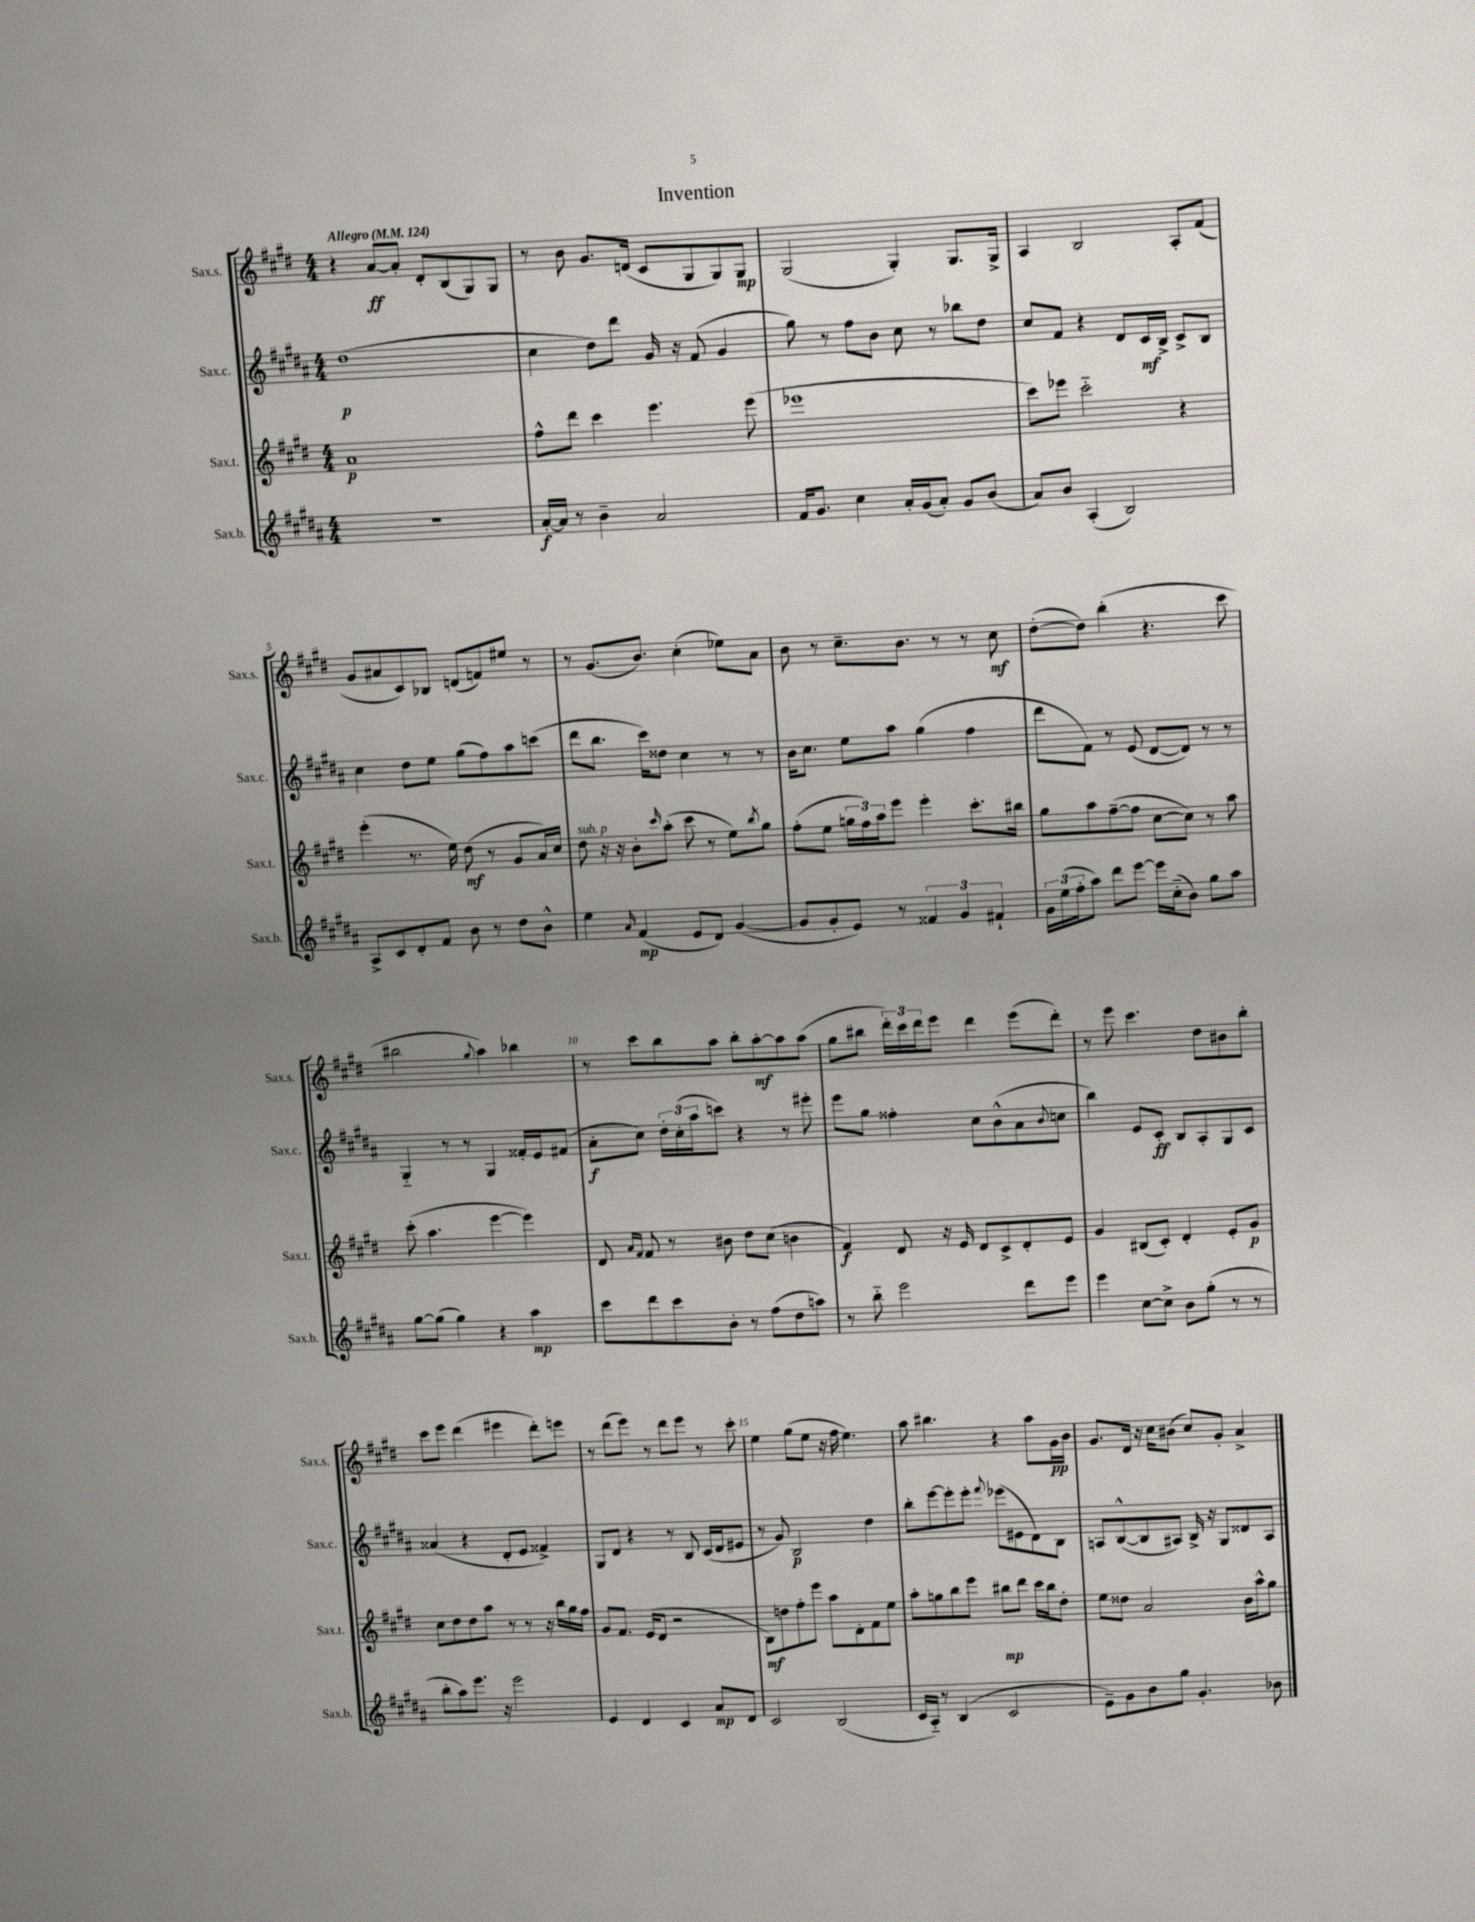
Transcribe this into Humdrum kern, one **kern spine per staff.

**kern	**dynam	**kern	**dynam	**kern	**dynam	**kern	**dynam
*part4	*part4	*part3	*part3	*part2	*part2	*part1	*part1
*staff4	*staff4	*staff3	*staff3	*staff2	*staff2	*staff1	*staff1
*I"Sax.b.	*	*I"Sax.t.	*	*I"Sax.c.	*	*I"Sax.s.	*
*I'Sax.b.	*	*I'Sax.t.	*	*I'Sax.c.	*	*I'Sax.s.	*
*clefG2	*	*clefG2	*	*clefG2	*	*clefG2	*
*k[f#c#g#d#a#]	*	*k[f#c#g#d#]	*	*k[f#c#g#d#a#]	*	*k[f#c#g#d#]	*
*M4/4	*	*M4/4	*	*M4/4	*	*M4/4	*
*MM124	*	*MM124	*	*MM124	*	*MM124	*
=1	=1	=1	=1	=1	=1	=1	=1
!	!	!	!	!	!	!LO:TX:a:B:t=Allegro	!
1r	.	1a	p	(1dd#	p	4r	.
.	.	.	.	.	.	[8a/L	ff
.	.	.	.	.	.	8a'/J]	.
.	.	.	.	.	.	8d#'/L	.
.	.	.	.	.	.	(8B/	.
.	.	.	.	.	.	8G#/)	.
.	.	.	.	.	.	8G#/J	.
=2	=2	=2	=2	=2	=2	=2	=2
[16a#'/LL	f	8ff#^^\L	.	4cc#\	.	8r	.
16a#/JJ]	.	.	.	.	.	.	.
8r	.	8ddd#\J	.	.	.	8b\	.
4b~\	.	4ccc#\	.	8dd#\L)	.	8.g#/L	.
.	.	.	.	8ddd#\J	.	.	.
.	.	.	.	.	.	(16dn/Jk	.
2a#/	.	4.eee\	.	16g#/	.	8c#/L	.
.	.	.	.	16r	.	.	.
.	.	.	.	(8f#/	.	8G#/	.
.	.	.	.	4g#/	.	8G#/)	.
.	.	(8eee\	.	.	.	8G#/J	mp
=3	=3	=3	=3	=3	=3	=3	=3
16f#/KL	.	1eee-X	.	8gg#\)	.	(2G#/	.
8.g#/J	.	.	.	.	.	.	.
.	.	.	.	8r	.	.	.
4cc#\	.	.	.	8ff#\L	.	.	.
.	.	.	.	8b\J	.	.	.
16a#'/LL	.	.	.	8cc#\	.	4G#'/)	.
(16g#/J	.	.	.	.	.	.	.
8a#'/J)	.	.	.	8r	.	.	.
8g#/L	.	.	.	8bb-X\L	.	8.G#/L	.
(8b/J	.	.	.	8dd#\J	.	.	.
.	.	.	.	.	.	16G#^/Jk	.
=4	=4	=4	=4	=4	=4	=4	=4
8a#/L)	.	8ccc#\L)	.	8cc#/L	.	4A/	.
8b/J	.	8eee-X\J	.	8f#/J	.	.	.
(4A#'/	.	2ccc#\	.	4r	.	2B/	.
2B/)	.	.	.	8d#/L	.	.	.
.	.	.	.	16c#/L	mf	.	.
.	.	.	.	16B^/JJ	.	.	.
.	.	4r	.	8c#^/L	.	8A'/L	.
.	.	.	.	8B/J	.	(8f#/J	.
!!LO:LB:g=z
=5	=5	=5	=5	=5	=5	=5	=5
8A#^/L	.	(4eee'\	.	4cc#\	.	8g#/L	.
8c#/	.	.	.	.	.	8a#X/	.
8d#'/	.	8.r	.	8dd#\L	.	8c#/)	.
8f#/J	.	.	.	8ee\J	.	8B-X/J	.
.	.	16ee\)	.	.	.	.	.
8b\	.	(8dd#\	mf	(8gg#\L	.	(8dn/L	.
8r	.	8r	.	8ff#\)	.	8fn/)	.
8dd#\L	.	8g#/L	.	8aa#\	.	8ee#X/J	.
8b^^\J	.	16a/L)	.	(8cccn\J	.	8r	.
.	.	16cc#/JJ	.	.	.	.	.
=6	=6	=6	=6	=6	=6	=6	=6
!	!	!LO:TX:a:i:t=sub. p	!	!	!	!	!
4ee\	.	8dd#\	.	8ddd#\L	.	8r	.
.	.	16r	.	8.bb\J	.	(8.g#/L	.
.	.	16r	.	.	.	.	.
16qqa#/	.	.	.	.	.	.	.
(4f#/	mp	8b'\L	.	.	.	.	.
.	.	.	.	16ccc#\KL)	.	8.b/J)	.
.	.	16qqccc#/	.	.	.	.	.
.	.	(8aa'\J	.	8dd##X\J	.	.	.
8e/L	.	8ccc#\	.	4cc#\	.	(4cc#'\	.
8d#/J)	.	8r	.	.	.	.	.
([4g#/	.	8ee\L)	.	8r	.	8ee-X\L)	.
.	.	8qbb/	.	.	.	.	.
.	.	8gg#\J	.	8r	.	8a\J	.
=7	=7	=7	=7	=7	=7	=7	=7
8g#/L]	.	(8ff#'\L	.	16b\KL	.	8b\	.
.	.	.	.	8.cc#\J	.	.	.
8g#'/	.	8ee\J	.	.	.	8r	.
8e/J)	.	24ggn\LL	.	8ee\L	.	8.cc#~\L	.
.	.	24ff#\)	.	.	.	.	.
.	.	24aa\J	.	.	.	.	.
8r	.	8eee\J	.	8aa#\J	.	.	.
.	.	.	.	.	.	8.b\J	.
6f##X/	.	4eee'\	.	(4gg#\	.	.	.
.	.	.	.	.	.	8r	.
6g#/	.	.	.	.	.	.	.
.	.	8.ccc#'\L	.	4ff#\	.	8r	.
6f#X`/	.	.	.	.	.	.	.
.	.	.	.	.	.	8cc#\	mf
.	.	16bb#X\Jk	.	.	.	.	.
=8	=8	=8	=8	=8	=8	=8	=8
24g#\LL	.	8gg#\L	.	8ddd#\L	.	([8dd#'\L	.
(24ee\	.	.	.	.	.	.	.
24ff#'\J	.	.	.	.	.	.	.
8aa#\J)	.	8aa\	.	8f#\J)	.	8dd#\J])	.
8ddd#\L	.	([8ff#~\	.	8r	.	(4bb'\	.
[8eee\J	.	8ff#\J]	.	(8e/	.	.	.
16eee\LL]	.	[8cc#\L	.	[8d#/L	.	4.r	.
(16cc#\J	.	.	.	.	.	.	.
8b\J)	.	8cc#\J])	.	8d#/J])	.	.	.
8gg#\L	.	8r	.	8r	.	.	.
8aa#\J	.	8aa\	.	8r	.	8ccc#\	.
!!LO:LB:g=z
=9	=9	=9	=9	=9	=9	=9	=9
[8gg#\L	.	(8ccc#'\	.	4G#/	.	2bb#X\	.
(8gg#\J]	.	4.aa\	.	.	.	.	.
4gg#\)	.	.	.	8r	.	.	.
.	.	.	.	8r	.	.	.
.	.	.	.	.	.	8qqgg#/	.
4r	.	[4eee\	.	4G#/	.	4aa\)	.
4aa#\	mp	4eee\])	.	16f##X'/LL	.	4bb-X\	.
.	.	.	.	16e/J	.	.	.
.	.	.	.	(8f#X/J	.	.	.
=10	=10	=10	=10	=10	=10	=10	=10
8ccc#\L	.	8d#/	.	8a#'\L	f	8r	.
.	.	16qqa/LL	.	.	.	.	.
.	.	16qqf#/JJ	.	.	.	.	.
8ddd#\	.	8f#/	.	8cc#\J)	.	8ccc#\L	.
8ccc#\	.	8r	.	24dd#'\LL	.	8bb\	.
.	.	.	.	(24cc#'\	.	.	.
.	.	.	.	24aa#\J	.	.	.
8b'\J	.	8b#X\	.	8cccn\J)	.	8aa\J	.
8r	.	8dd#\L	.	4r	.	8bb'\L	.
(8ff#\L	.	(8cc#\J	.	.	.	[8aa'\	mf
8dd#\	.	4bn\	.	8r	.	8aa\]	.
8aan\J)	.	.	.	8eee#X'\	.	(8aa\J	.
=11	=11	=11	=11	=11	=11	=11	=11
8r	.	4f#/)	f	8eee\L	.	8gg#\L	.
8bb\	.	.	.	8gg#\J	.	8bb#X\J	.
2eee\	.	8d#/	.	4ff##X'\	.	24ddd#'\LL)	.
.	.	.	.	.	.	24ccc#\	.
.	.	.	.	.	.	24ddd#\J	.
.	.	16r	.	.	.	8eee\J	.
.	.	16e/	.	.	.	.	.
.	.	8d#/L	.	8cc#\L	.	4ddd#\	.
.	.	8c#^/	.	(8b^^\	.	.	.
8ddd#\L	.	8d#'/	.	8a#\	.	(8eee\L	.
.	.	.	.	8qqb/	.	.	.
8eee\J	.	8e/J	.	8ccn\J	.	8ddd#'\J)	.
=12	=12	=12	=12	=12	=12	=12	=12
4eee\	.	4g#/	.	4bb\)	.	8r	.
.	.	.	.	.	.	8eee\	.
[8cc#\L	.	(8B#X/L	.	8e/L	.	4.ccc#\	.
8cc#^\J]	.	8c#'/J)	.	8c#'/J	ff	.	.
8b\L	.	4d#'/	.	8B/L	.	.	.
(8gg#'\J	.	.	.	8A#'/	.	8dd#\L	.
8r	.	8e'/L	.	8G#/	.	8b#X\	.
8r	.	8g#/J	p	8c#/J	.	8bb'\J	.
!!LO:LB:g=z
=13	=13	=13	=13	=13	=13	=13	=13
8bb'\L	.	8cc#\L	.	(4a##X/	.	8ccc#\L	.
8aa#\)	.	8dd#\	.	.	.	8eee\J	.
8.eee\J	.	8dd#\	.	4r	.	(4ddd#\	.
.	.	8aa\J	.	.	.	.	.
16r	.	.	.	.	.	.	.
2eee\	.	8r	.	8d#'/L	.	4eee#X\	.
.	.	8r	.	8e/J	.	.	.
.	.	16r	.	4f##X^/)	.	8ddd#'\L)	.
.	.	16bb\LL	.	.	.	.	.
.	.	16gg#\	.	.	.	8eeen\J	.
.	.	16ff#\JJ	.	.	.	.	.
=14	=14	=14	=14	=14	=14	=14	=14
4e/	.	8g#/L	.	8G#/L	.	8r	.
.	.	8.f#/J	.	8d#/J	.	(8ddd#\L	.
4d#/	.	.	.	4r	.	8eee\J)	.
.	.	(16e/KL	.	.	.	.	.
.	.	8d#/J	.	.	.	8r	.
4c#/	.	2r	.	8r	.	8ddd#\L	.
.	.	.	.	8B/	.	8eee\J	.
8a#/L	mp	.	.	(16c#/LL	.	8r	.
.	.	.	.	16d#/J	.	.	.
8d#/J	.	.	.	8e#X/J	.	8ccc#'\	.
=15	=15	=15	=15	=15	=15	=15	=15
2c#/	.	8B\L)	mf	8r	.	4ee\	.
.	.	8ddn\	.	8g#/)	.	.	.
.	.	8ff#'\	.	2B/	p	(8gg#\L	.
.	.	8eee\J	.	.	.	8ee\J	.
(2B/	.	8aa\L	.	.	.	16r	.
.	.	.	.	.	.	16ff#\	.
.	.	8d#'\	.	.	.	4.ee\)	.
.	.	8f#\	.	4dd#\	.	.	.
.	.	8ee\J	.	.	.	.	.
=16	=16	=16	=16	=16	=16	=16	=16
16c#/LL	.	8aa'\L	.	8bb'\L	.	8aa\	.
16A#/JJ)	.	.	.	.	.	.	.
8r	.	8ggn\	.	[8eee\	.	4.bb#X\	.
(4B/	.	8bb\	.	8eee'\]	.	.	.
.	.	8eee\J	.	8eee'\J	.	.	.
.	.	.	.	8qqfff#/	.	.	.
2c#/	.	8bb#X\L	mp	(8eee-X\L	.	4r	.
.	.	8ddd#\J	.	8e#X\	.	.	.
.	.	16ccc#\LL	.	8d#\)	.	8aa\L	.
.	.	16bb#\J	.	.	.	.	.
.	.	8dd#'\J	.	8B\J	.	16g#\L	pp
.	.	.	.	.	.	16b\JJ	.
=17	=17	=17	=17	=17	=17	=17	=17
8e~\L)	.	8ee\L	.	8An/L	.	8.g#/L	.
8g#\	.	8dd##X\J	.	([8B^^/	.	.	.
.	.	.	.	.	.	16d#/Jk	.
8b\	.	2a/	.	8B/]	.	16r	.
.	.	.	.	.	.	16cc#\KL	.
8gg#\J	.	.	.	8A#X/J)	.	(8b#X\J	.
4.g#'/	.	.	.	16B^/	.	8cc#/L)	.
.	.	.	.	16r	.	.	.
.	.	.	.	8G#/L	.	8g#'/J	.
.	.	16b\LL	.	8d##X/	.	4a^/	.
.	.	16aa^^\J	.	.	.	.	.
8b-X\	.	8gg#\J	.	8A#/J	.	.	.
==	==	==	==	==	==	==	==
*-	*-	*-	*-	*-	*-	*-	*-
